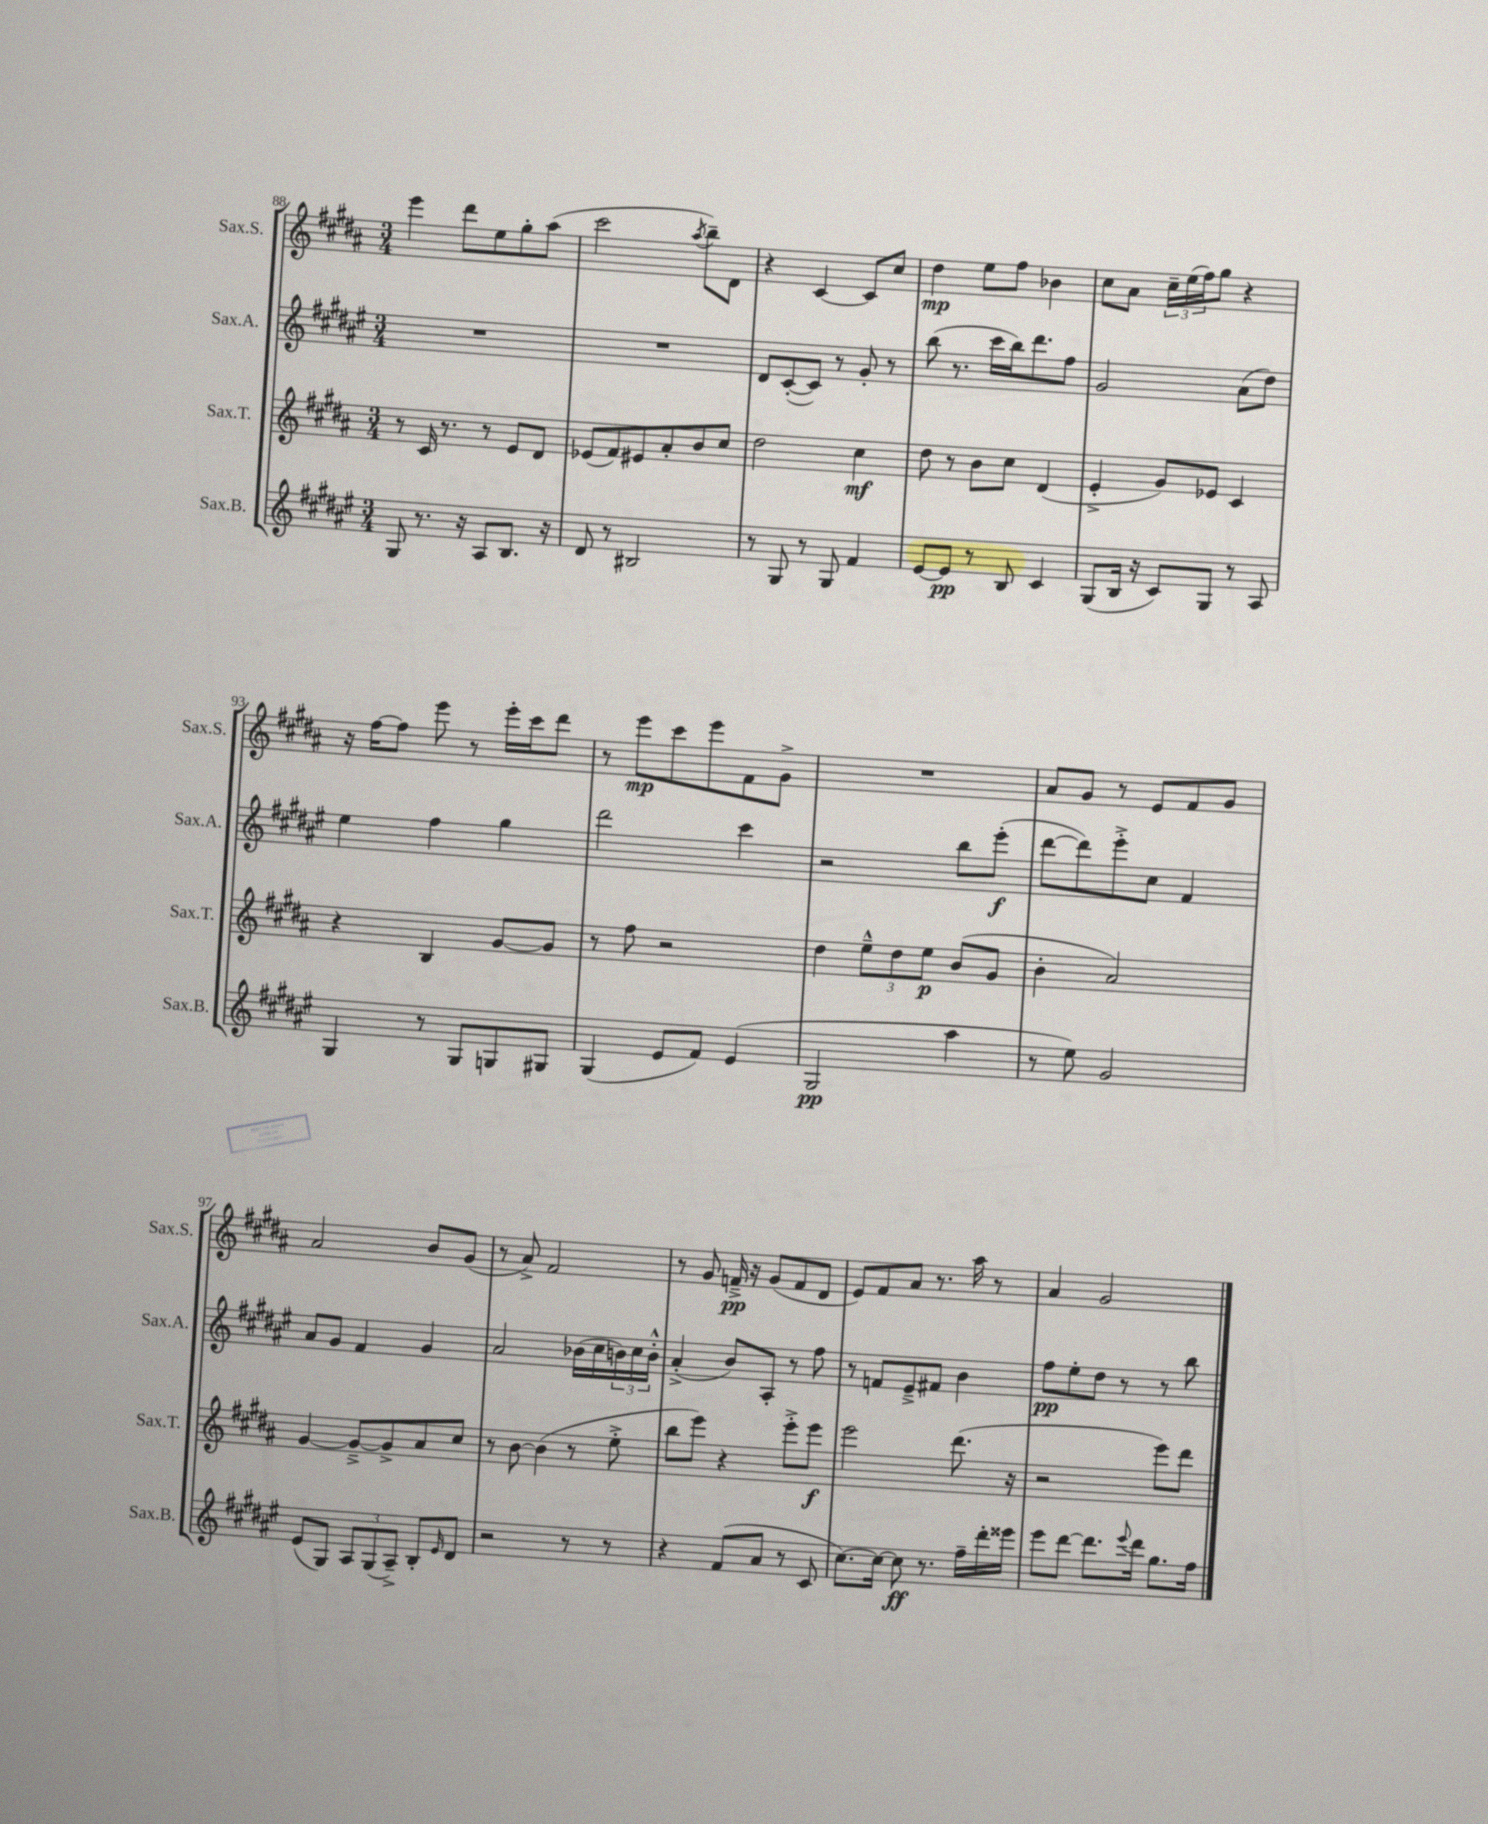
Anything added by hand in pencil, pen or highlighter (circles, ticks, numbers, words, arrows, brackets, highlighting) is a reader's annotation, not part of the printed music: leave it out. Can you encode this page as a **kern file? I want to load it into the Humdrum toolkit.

**kern	**kern	**kern	**kern
*staff4	*staff3	*staff2	*staff1
*clefG2	*clefG2	*clefG2	*clefG2
*k[f#c#g#d#a#e#]	*k[f#c#g#d#a#]	*k[f#c#g#d#a#e#]	*k[f#c#g#d#a#]
*M3/4	*M3/4	*M3/4	*M3/4
8G#	8r	2.r	4eee
8.r	16c#	.	.
.	8.r	.	.
.	.	.	8ddd#
16r	.	.	.
8A#	8r	.	8ee
8.B	8e	.	8gg#'
.	8d#	.	(8aa#
16r	.	.	.
=	=	=	=
8d#	(8e-	2.r	2ccc#
8r	8f#)	.	.
2B#	8e#	.	.
.	8a#'	.	.
.	.	.	8qaa#
.	8b	.	8bb~)
.	8cc#	.	8d#
=	=	=	=
8r	2dd#	8d#	4r
8G#	.	([8c#'	.
8r	.	8c#])	[4c#
8G#	.	8r	.
4f#	4cc#	8g#'	8c#]
.	.	8r	8cc#
=	=	=	=
[8e#	8dd#	(8bb	4dd#
8e#]	8r	8.r	.
8r	8b	.	8ee
.	.	16ccc#	.
8B	8cc#	16bb)	8ff#
.	.	8.ddd#	.
4c#	(4d#	.	4b-
.	.	8ff#	.
=	=	=	=
(8G#	4e'^	2g#	8cc#
16B	.	.	8a#
16r	.	.	.
8c#)	8g#)	.	24cc#~
.	.	.	(24ee
.	.	.	24ff#)
8G#	8e-	.	8gg#
8r	4c#	(8a#	4r
8A#	.	8dd#)	.
=	=	=	=
4G#	4r	4ee#	16r
.	.	.	[16ff#
.	.	.	8ff#]
8r	4B	4ff#	8eee
8G#	.	.	8r
8G	[8g#	4gg#	16eee'
.	.	.	16ccc#
8G#	8g#]	.	8ddd#
=	=	=	=
(4G#	8r	2ddd#	8r
.	8ff#	.	8eee
8e#	2r	.	8ccc#
8f#)	.	.	8eee
(4e#	.	4ccc#	8f#
.	.	.	8g#^
=	=	=	=
2G#	4dd#	2r	2.r
.	12ee~^^	.	.
.	12dd#	.	.
.	12ee	.	.
4aa#	(8b	8bb	.
.	8g#	(8eee#'	.
=	=	=	=
8r	4b'	[8ddd#	8a#
8ee#)	.	8ddd#])	8g#
2g#	2a#)	8eee#'^	8r
.	.	8cc#	8e
.	.	4f#	8f#
.	.	.	8g#
=	=	=	=
(8e#	[4g#	8a#	2a#
8G#)	.	8g#	.
12A#	8g#~^_	4f#	.
(12G#	.	.	.
.	8g#^]	.	.
12A#~^)	.	.	.
8B'	8a#	4g#	8b
16qqe#	.	.	.
8d#	8cc#	.	(8g#
=	=	=	=
2r	8r	2a#	8r
.	[8b	.	8a#^)
.	(4b]	.	2f#
8r	8r	(16b-	.
.	.	16cc#	.
8r	8ee'^	24b)	.
.	.	24cc#	.
.	.	24b'^^	.
=	=	=	=
4r	8bb	(4a#'^	8r
.	8eee)	.	8g#
(8f#	4r	8b)	16f~^
.	.	.	16r
8a#	.	8A#'	(8g#
8r	8eee'^	8r	8f
8c#	8eee	8ff#	8d#
=	=	=	=
[8.cc#)	2eee	8r	8e)
.	.	8f	8f#
16cc#_	.	.	.
8cc#]	.	8e#~^	8a#
8.r	.	8f#	8.r
.	(8.ddd#	4b	.
16ff#~	.	.	16aa#
16ddd#'	.	.	8r
16eee##	16r	.	.
=	=	=	=
8eee#	2r	8ff#	4a#
[8ddd#	.	8ee#'	.
8.ddd#]	.	8dd#	2g#
.	.	8r	.
8qqeee#	.	.	.
16ddd#	.	.	.
8.gg#	8eee)	8r	.
.	8ddd#	8bb	.
16ff#	.	.	.
==	==	==	==
*-	*-	*-	*-
